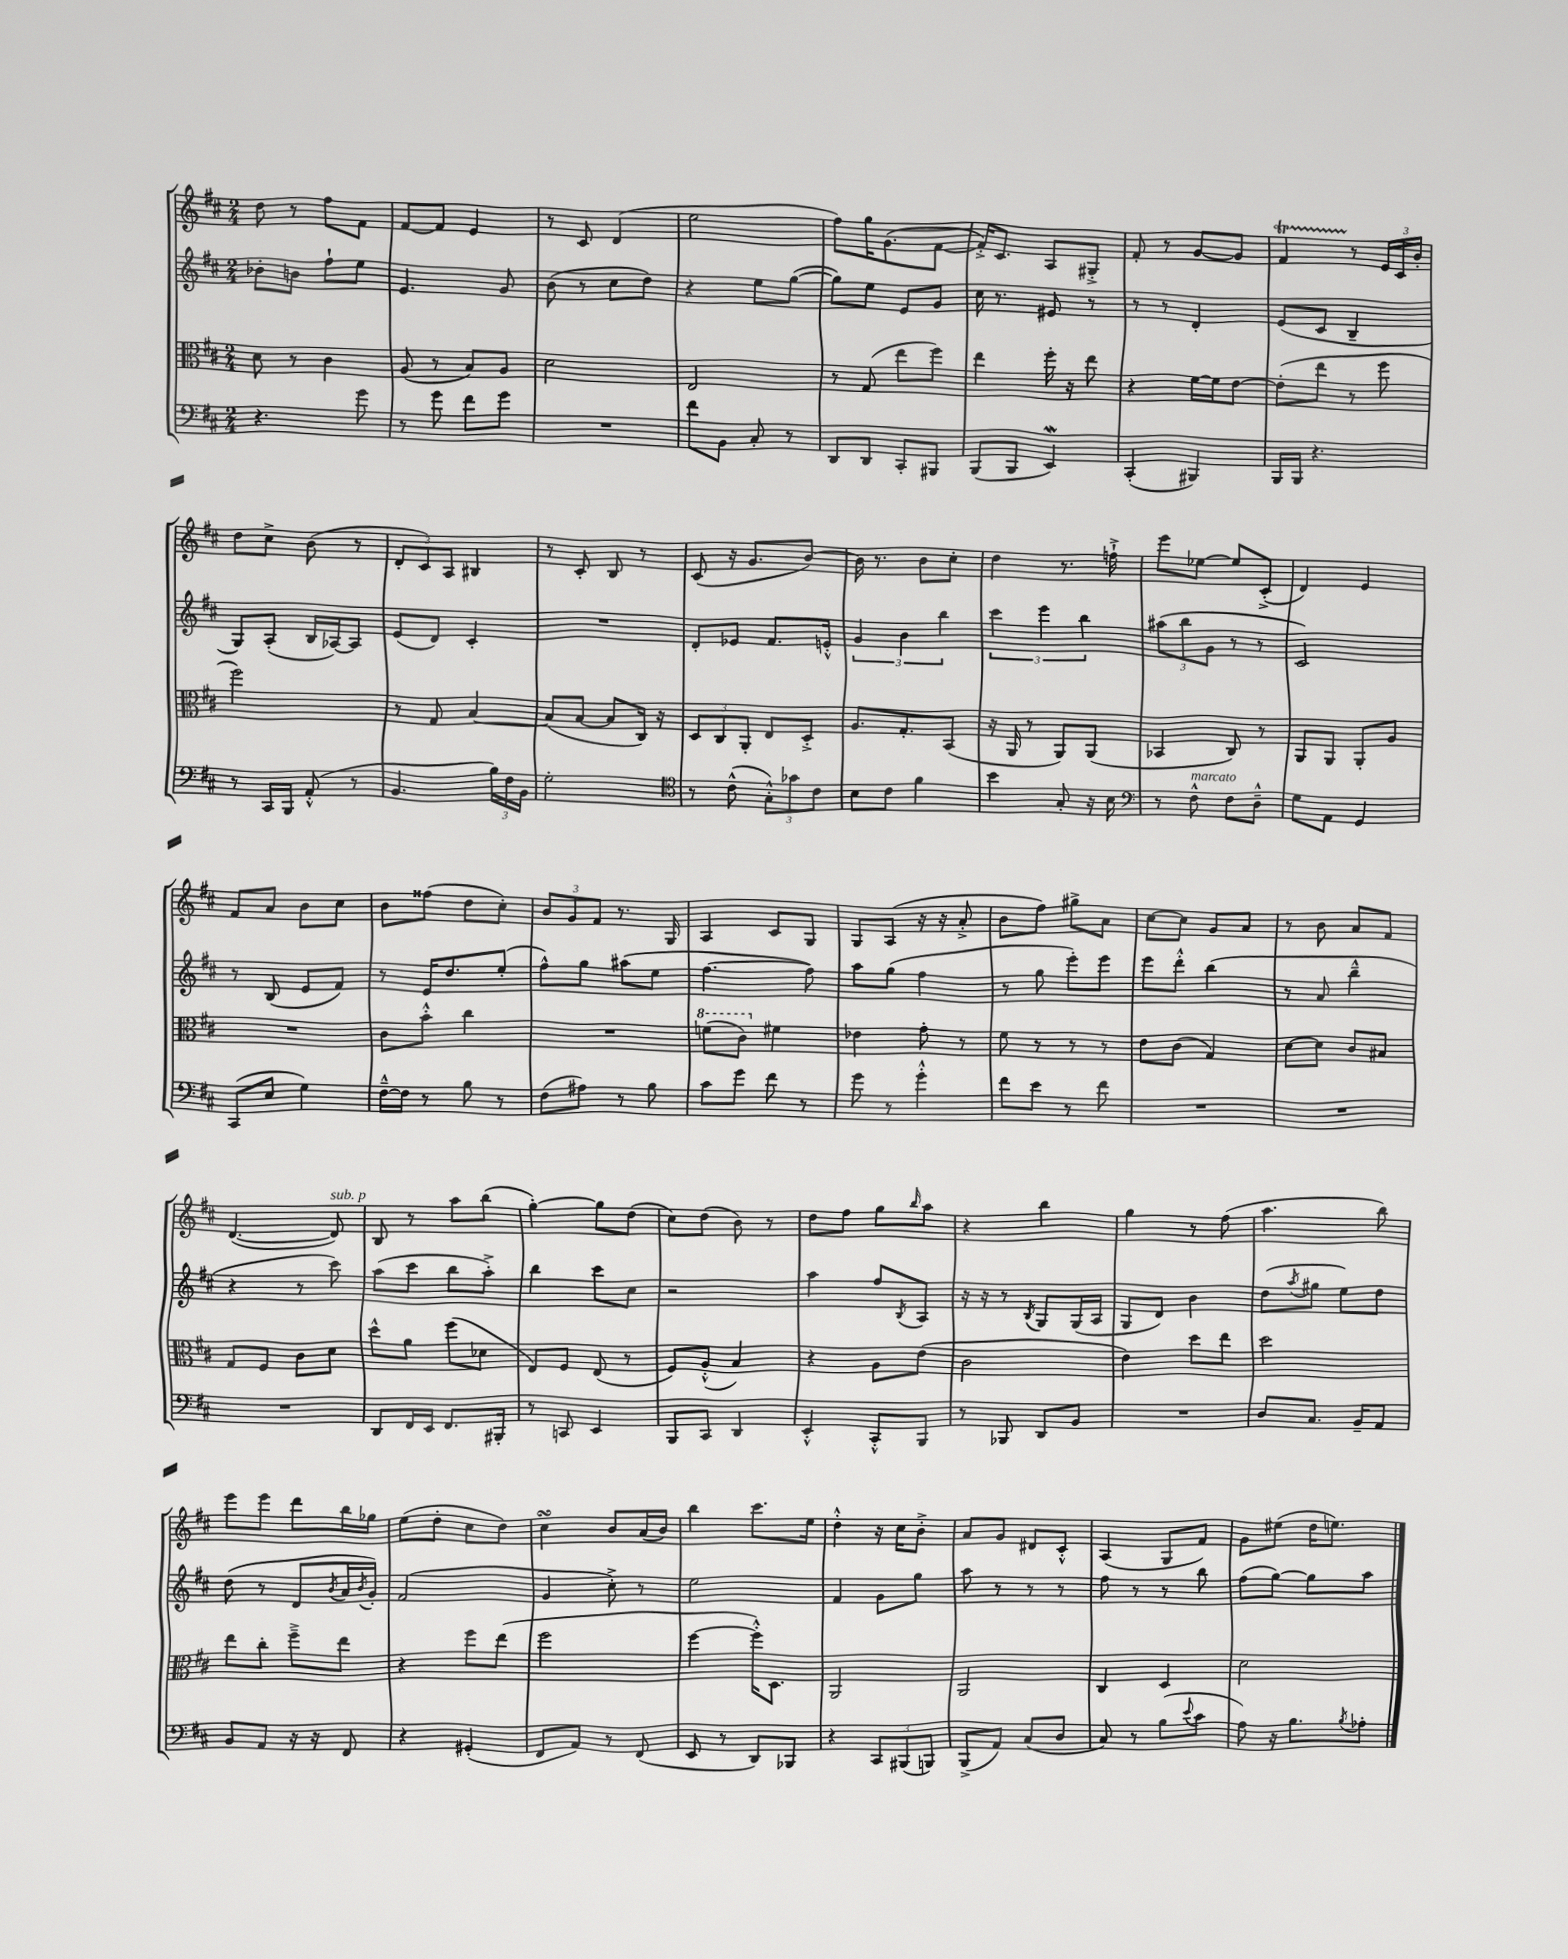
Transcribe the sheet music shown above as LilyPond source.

<<
\new StaffGroup <<
\new Staff = "s0" {
    \clef treble \key d \major \numericTimeSignature \time 2/4
    d''8 r8 fis''8 fis'8 |
    fis'8~ fis'8 e'4 |
    r8 cis'8 d'4( |
    e''2 |
    fis''8) g''16 g'8.( fis'8~ |
    fis'16-.->) cis'8. a8 gis8-.-> |
    fis'8-. r8 g'8~ g'8 |
    fis'4\startTrillSpan r8\stopTrillSpan \tuplet 3/2 { e'16 cis'16 b'16-. } |
    d''8 cis''8-> b'8( r8 |
    \tuplet 3/2 { d'8-. cis'8) a8 } bis4 |
    r8 cis'8-. b8 r8 |
    cis'8( r16 g'8. b'8~) |
    b'16 r8. b'8 cis''8-. |
    d''4 r8. f''16-!-> |
    e'''8 ees''8~ ees''8 cis'8-.->( |
    d'4) e'4 |
    fis'8 a'8 b'8 cis''8 |
    b'8 fisis''8( d''8 cis''8-.) |
    \tuplet 3/2 { b'8 g'8 fis'8 } r8. g16 |
    a4 cis'8 g8 |
    g8 a8( r16 r16 a'8-.-> |
    b'8 fis''8) gis''8-> a'8 |
    cis''8~ cis''8 g'8 a'8 |
    r8 b'8 a'8 fis'8 |
    d'4.~( d'8^\markup { \italic "sub. p" }) |
    b8 r8 a''8 b''8( |
    g''4~-.) g''8 d''8( |
    cis''8) d''8( b'8) r8 |
    d''8 fis''8 g''8 \grace { b''16 } a''8 |
    r4 b''4 |
    g''4 r8 fis''8( |
    a''4. b''8) |
    e'''8 e'''8 d'''8 b''16 ges''16 |
    e''8( d''8-. cis''8 d''8) |
    cis''4\turn b'8 a'16( b'16) |
    b''4 cis'''8. e''16 |
    d''4-.-^ r16 cis''16 b'8-.-> |
    a'8 g'8 dis'8 cis'8-.-^ |
    a4( g8 fis'8) |
    g'8 eis''8( d''16 e''8.) \bar "|." |
}
\new Staff = "s1" {
    \clef treble \key d \major \numericTimeSignature \time 2/4
    bes'8-. b'8 fis''8-! e''8 |
    e'4. g'8 |
    b'8( r8 cis''8 d''8) |
    r4 e''8 g''8~( |
    g''8) e''8 e'8 g'8 |
    cis''16 r8. eis'8 r8 |
    r8 r8 d'4-. |
    e'8( cis'8 b4-- |
    g8) a8-.( b16 aes16~) aes8 |
    e'8( d'8) cis'4-. |
    R2 |
    d'8-. ees'8 fis'8. e'16-.-^ |
    \tuplet 3/2 { g'4 b'4 b''4 } |
    \tuplet 3/2 { cis'''4 e'''4 b''4 } |
    \tuplet 3/2 { ais''8( b''8 g'8 } r8 r8 |
    cis'2) |
    r8 b8( e'8 fis'8) |
    r8 e'16 d''8. e''8-.( |
    fis''8-^) g''8 ais''8( e''8 |
    fis''4.~ fis''8) |
    a''8 g''8( fis''4 |
    r8 g''8 e'''8-.) e'''8 |
    e'''8 d'''8-.-^ b''4( |
    r8 a'8 b''4---^ |
    r4 r8 cis'''8) |
    a''8( cis'''8 b''8 a''8-.->) |
    b''4 cis'''8 cis''8 |
    r2 |
    a''4 fis''8 \acciaccatura { b8 } a8 |
    r16 r16 r8 \acciaccatura { b8 } g8 g16( a16 |
    g8 d'8) b'4 |
    d''8( \acciaccatura { a''8 } gis''8 e''8) d''8 |
    d''8( r8 d'8 \acciaccatura { b'8 } a'16 \acciaccatura { b'8 } g'16-.) |
    fis'2( |
    g'4 cis''8-.->) r8 |
    e''2 |
    fis'4 g'8 g''8 |
    a''8 r8 r8 r8 |
    fis''8 r8 r8 b''8 |
    fis''8( g''8~) g''8 a''8 \bar "|." |
}
\new Staff = "s2" {
    \clef alto \key d \major \numericTimeSignature \time 2/4
    d'8 r8 cis'4 |
    a8( r8 b8) a8 |
    d'2 |
    e2 |
    r8 g8( e''8 fis''8) |
    e''4 fis''16-. r16 e''8 |
    r4 fis'16~ fis'16 e'8~ |
    e'8-.( e''8 r8 fis''8 |
    fis''2) |
    r8 g8 b4~ |
    b8( b8~ b8 cis16) r16 |
    \tuplet 3/2 { d8 cis8 a,8-. } e8 d8-.-> |
    a8. g8.-. b,8( |
    r16 a,16 r8 a,8) a,8( |
    bes,4 cis8) r8 |
    a,8 a,8 a,8-. a8 |
    R2 |
    cis'8 b'8-.-^ cis''4 |
    R2 |
    \ottava #1 f''8( cis''8) \ottava #0 fis'!4 |
    ees'4 g'8-. r8 |
    fis'8 r8 r8 r8 |
    e'8 cis'8( g4) |
    d'8~ d'8 cis'8 bis8 |
    g8 fis8 cis'8 d'8 |
    d''8-^ a'8 fis''8( des'8 |
    e8) fis8 e8( r8 |
    fis8) a8-.-^( b4) |
    r4 a8 e'8( |
    cis'2 |
    e'4) d''8 e''8 |
    d''2 |
    e''8 cis''8-. fis''8---> e''8 |
    r4 fis''8 e''8( |
    fis''2 |
    fis''4~ fis''16-.-^) d8. |
    a,2 |
    a,2 |
    cis4 d4 |
    d'2 \bar "|." |
}
\new Staff = "s3" {
    \clef bass \key d \major \numericTimeSignature \time 2/4
    r4. g'8 |
    r8 g'8 fis'8 g'8 |
    R2 |
    fis'8 b,8 cis8-. r8 |
    d,8 d,8 cis,8-. bis,,8 |
    b,,8( b,,8 e,4\mordent) |
    cis,4-.( bis,,4) |
    b,,16 b,,16 r4. |
    r8 cis,16 b,,16 a,8-.-^( r8 |
    b,4. \tuplet 3/2 { b16) fis16 b,16 } |
    g2-. |
    \clef tenor r8 cis'8-^( \tuplet 3/2 { g8-.-^) ges'8 cis'8 } |
    b8 cis'8 fis'4 |
    b'4 g8-. r16 b16 |
    \clef bass r8 fis8-^^\markup { \italic "marcato" } fis8 d8---^ |
    g8 a,8 g,4 |
    cis,8( e8 g4) |
    fis16~---^ fis16 r8 b8 r8 |
    fis8( ais8) r8 b8 |
    cis'8 g'8 fis'8 r8 |
    g'8 r8 g'4-.-^ |
    fis'8 e'8 r8 fis'8 |
    R2 |
    R2 |
    R2 |
    d,8 fis,16 e,16 fis,8. bis,,16-. |
    r8 c,8 e,4 |
    b,,8 cis,8 d,4 |
    e,4-.-^ cis,8-.-^ b,,8 |
    r8 bes,,8 d,8 b,8 |
    R2 |
    d8 cis8. b,16-- a,8 |
    b,8 a,8 r16 r16 fis,8 |
    r4 gis,4-.( |
    fis,8 a,8) r8 fis,8( |
    e,8 r8 d,8) bes,,8 |
    r4 \tuplet 3/2 { cis,8 bis,,8( b,,8) } |
    b,,8->( a,8) cis8( d8 |
    cis8) r8 b8( \appoggiatura { e'8 } cis'8 |
    a8) r16 b8. \acciaccatura { b8 } aes8-. \bar "|." |
}
>>
>>
\layout { \context { \Score \remove "Bar_number_engraver" } }
